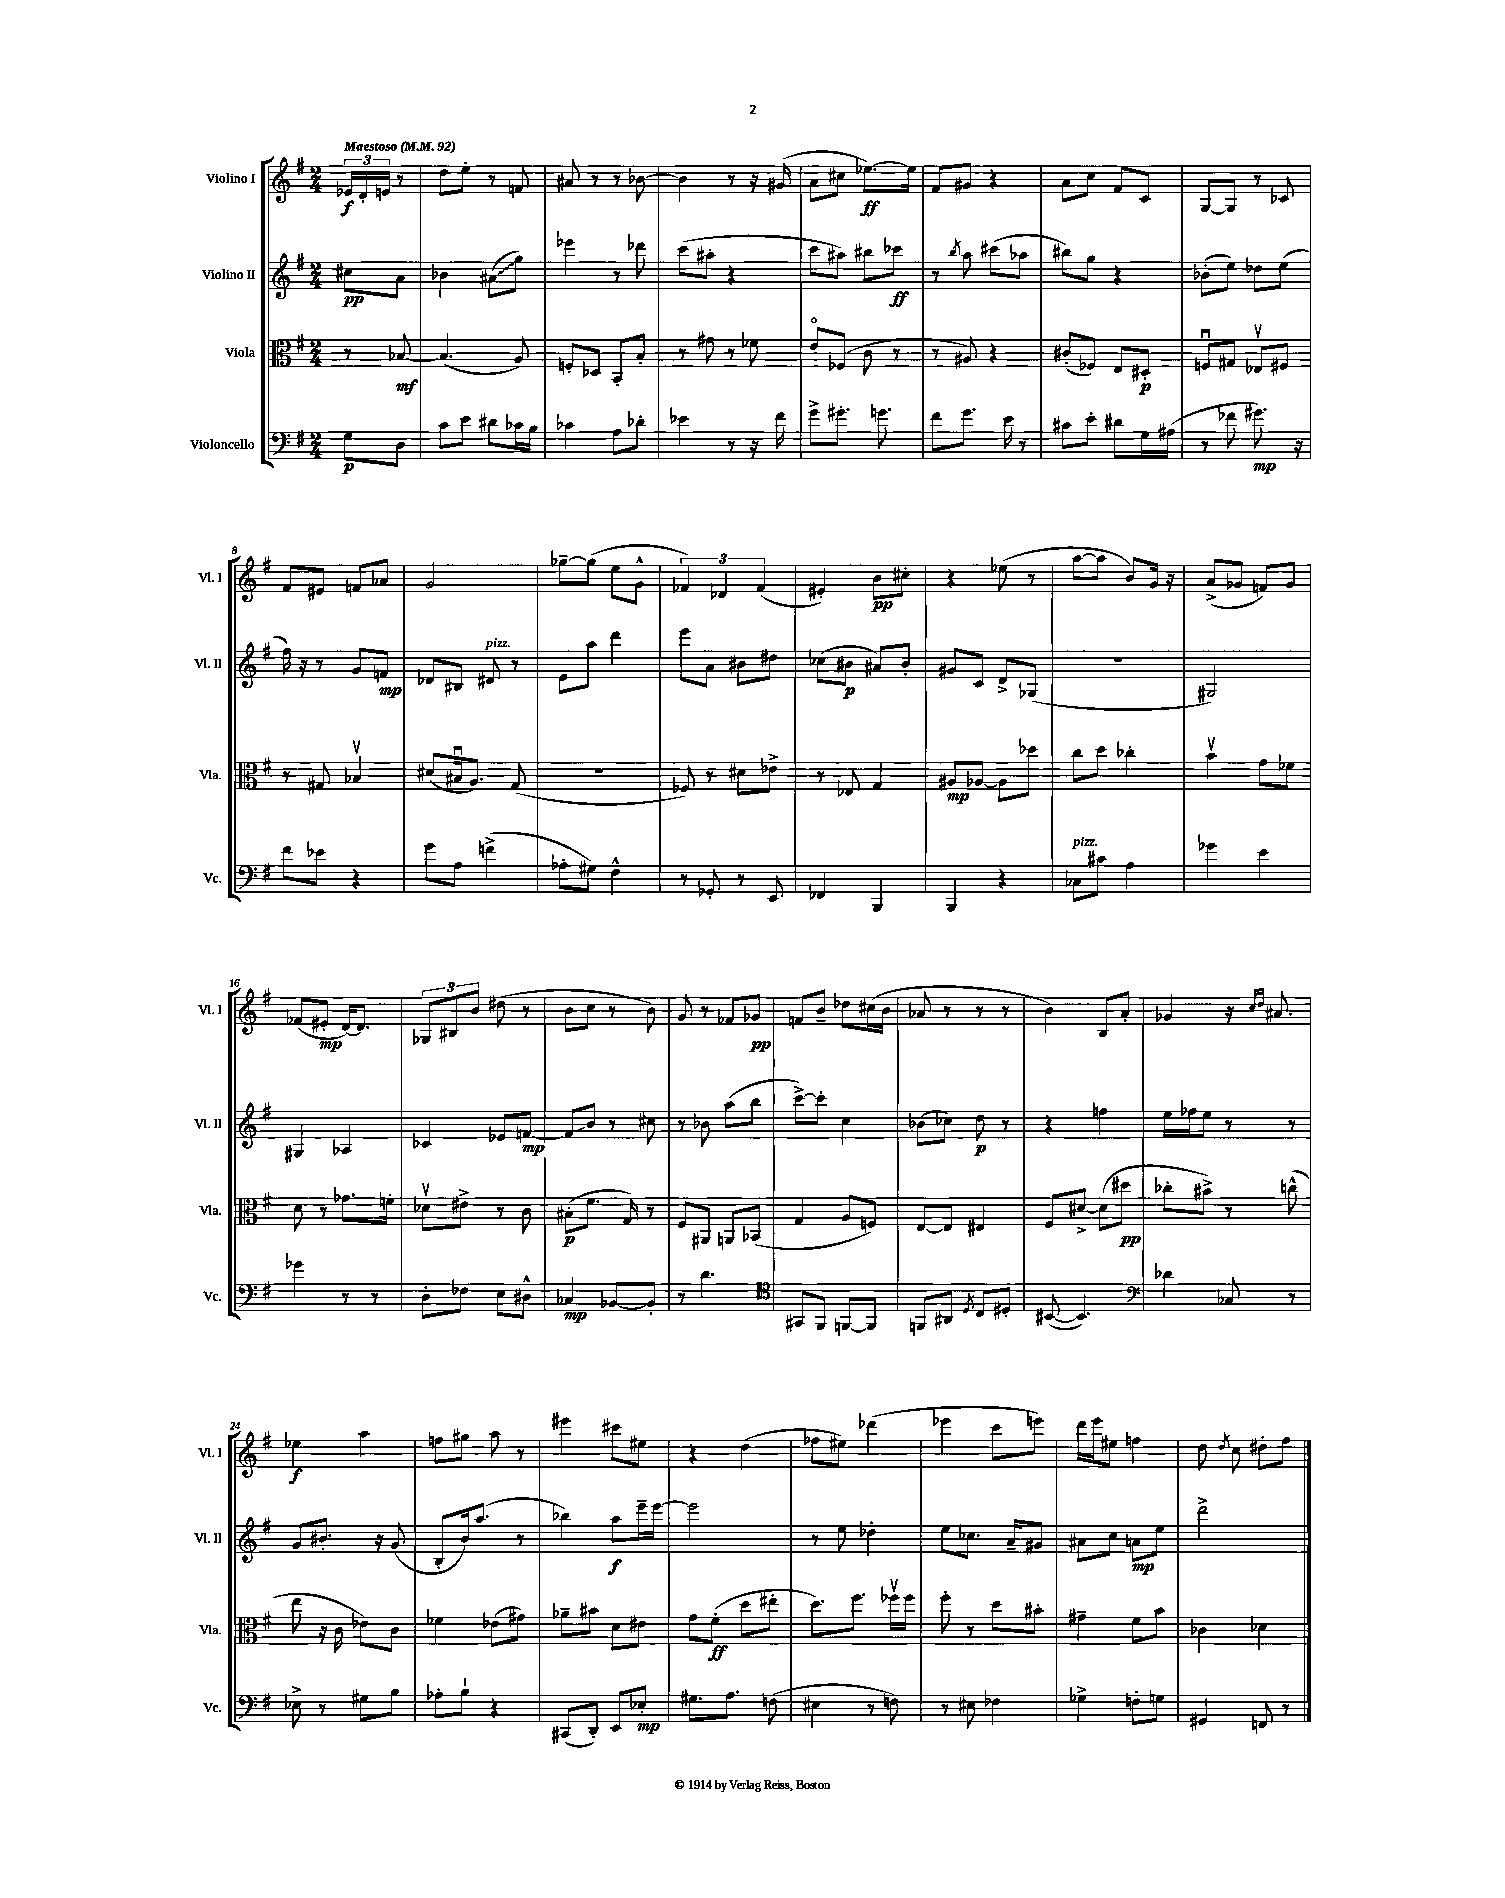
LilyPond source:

<<
\new StaffGroup <<
\new Staff = "s0" \with { instrumentName = "Violino I" shortInstrumentName = "Vl. I" } {
    \clef treble \key g \major \numericTimeSignature \time 2/4 \partial 4 \tempo "Maestoso" 4 = 92
    \autoBeamOff \tuplet 3/2 { ees'16[\f d'16-. e'16] } r8 |
    d''8[ e''8]-. r8 f'8 |
    ais'8 r8 r8 bes'8~ |
    bes'4 r8 r16 gis'16( |
    a'8[ cis''8] ees''8.[~\ff) ees''16] |
    fis'8[ gis'8] r4 |
    a'8[ c''8] fis'8[ c'8] |
    g8[~ g8] r8 ces'8 |
    fis'8[ eis'8] f'8[ aes'8] |
    g'2 |
    ges''8[~-- ges''8]( e''8[ g'8]-^ |
    \tuplet 3/2 { fes'4) des'4 fes'4( } |
    eis'4-.) b'8[\pp cis''8]-. |
    r4 ees''8( r8 |
    a''8[~ a''8] b'8[) g'16] r16 |
    a'8[->( ges'8] f'8[) ges'8] |
    fes'8[( eis'8]-.\mp d'16[~) d'8.] |
    \tuplet 3/2 { ges8[ bis8 b'8] } dis''8( r8 |
    b'8[ c''8] r8 b'8) |
    g'8 r8 fes'8[ ges'8]\pp |
    f'8[ b'8]-- des''8[ cis''16( b'16] |
    aes'8 r8 r8 r8 |
    b'4) b8[ a'8]-. |
    ges'4 r16 \grace { c''16[ d''16] } ais'8. |
    ees''4\f a''4 |
    f''8[ gis''8] a''8 r8 |
    eis'''4 cis'''8[ eis''8] |
    r4 d''4( |
    fes''8[ eis''8]) des'''4( |
    ees'''4 c'''8[ e'''8]) |
    d'''16[ e'''16 eis''8] f''4 |
    d''8 \acciaccatura { d''8 } c''8 dis''8[-. fis''8] \bar "|." |
}
\new Staff = "s1" \with { instrumentName = "Violino II" shortInstrumentName = "Vl. II" } {
    \clef treble \key g \major \numericTimeSignature \time 2/4 \partial 4
    \autoBeamOff cis''8[\pp a'8] |
    bes'4 \once \override Glissando.style = #'zigzag ais'8[\glissando( g''8]) |
    ees'''4 r8 des'''8 |
    c'''8[( ais''8]-. r4 |
    c'''8[ ais''8]) bis''8[ ces'''8]\ff |
    r8 \acciaccatura { b''8 } a''8 cis'''8[( aes''8] |
    bis''8[) g''8] r4 |
    bes'8[-.( e''8]) des''8[ e''8]( |
    fis''16) r16 r8 g'8[ f'8]\mp |
    des'8[ bis8] dis'8^\markup { \italic "pizz." } r8 |
    e'8[ a''8] d'''4 |
    e'''8[ a'8] bis'8[ dis''8] |
    ces''8[( bis'8]\p ais'8[) bis'8]-. |
    gis'8[ c'8] d'8[-> ges8]( |
    r2 |
    gis2) |
    gis4 aes4 |
    ces'4 ees'8[ f'8]~\mp |
    f'8[\glissando b'8] r8 cis''8 |
    r8 bes'8 a''8[( b''8] |
    c'''8[~->) c'''8]-. c''4 |
    bes'8[( ces''8]) d''8\p r8 |
    r4 f''4 |
    e''16[ fes''16 e''8] r8 r8 |
    g'8[ bis'8.]-. r16 g'8( |
    b8[-. b'16) a''8.]( r8 |
    bes''4) a''8[\f e'''16-- e'''16]~ |
    e'''2 |
    r8 e''8 des''4-. |
    e''8[ ces''8.] a'16[-- gis'8] |
    ais'8[ c''8] a'8[\mp e''8] |
    d'''2-> \bar "|." |
}
\new Staff = "s2" \with { instrumentName = "Viola" shortInstrumentName = "Vla." } {
    \clef alto \key g \major \numericTimeSignature \time 2/4 \partial 4
    \autoBeamOff r8 bes8~\mf |
    bes4.( a8) |
    f8[-. des8] b,8[-. b8]-. |
    r8 gis'8 r8 fes'8 |
    e'8[\flageolet fes8]( c'8 r8 |
    r8 ais8) r4 |
    cis'8[-.( fes8]) e8[ dis8]-.\p |
    f8[\downbow gis8] ees8[\upbow fis8] |
    r8 gis8 bes4\upbow |
    dis'8[( bis16\downbow a8.]) g8( |
    r2 |
    fes8) r8 dis'8[ ees'8]-> |
    r8 ees8 g4 |
    ais8[\mp aes8]~ aes8[ des''8] |
    c''8[ d''8] ces''4-. |
    b'4\upbow g'8[ fes'8] |
    d'8 r8 ges'8.[ f'16]-. |
    des'8[\upbow eis'8]-> r8 c'8 |
    bis8[-.\p( fis'8.] g16) r8 |
    fis8[ ais,8] a,8[ bes,8]( |
    g4 a8[ f8]) |
    e8[~ e8] eis4 |
    fis8[ dis'8]~-> dis'8[( dis''8]\pp |
    ces''8[-. bis'8]->) r8 c''8-^( |
    e''8 r16 c'16 ees'8[) c'8] |
    fes'4 ees'8[( gis'8]) |
    aes'8[-- bis'8] d'8[ eis'8] |
    g'8[ fis'8]-.\ff( d''8[ eis''8]-. |
    d''8.[) fis''8.] fes''16[\upbow fes''16] |
    fis''8-. r8 d''8[ bis'8]-. |
    gis'4-- fis'8[ b'8] |
    ces'4 des'4 \bar "|." |
}
\new Staff = "s3" \with { instrumentName = "Violoncello" shortInstrumentName = "Vc." } {
    \clef bass \key g \major \numericTimeSignature \time 2/4 \partial 4
    \autoBeamOff g8[\p d8] |
    c'8[ e'8] dis'8[ ces'16 b16] |
    ces'4 a8[ des'8]-. |
    ees'4 r8 r16 fis'16 |
    g'8[-> gis'8.]-. g'8. |
    fis'8[ g'8.] e'16 r8 |
    cis'8[ e'8]-. dis'8[ g16 ais16]( |
    r8 fes'8 gis'8.\mp) r16 |
    fis'8[ ees'8] r4 |
    g'8[ a8] f'4->( |
    aes8[-. gis8]) fis4-^ |
    r8 ges,8-. r8 e,8 |
    fes,4 b,,4 |
    b,,4 r4 |
    ces8[^\markup { \italic "pizz." } cis'8] a4 |
    ges'4 e'4 |
    ges'4 r8 r8 |
    d8[-. fes8] e8[ dis8]-^ |
    ces4\mp bes,8[~ bes,8]-. |
    r8 d'4. |
    \clef tenor gis,8[ fis,8] f,8[~ f,8] |
    f,8[ ais,8] \acciaccatura { d8 } c8[ dis8]-. |
    bis,8~( bis,4.) |
    \clef bass des'4 ces8 r8 |
    ees8-> r8 gis8[ b8] |
    aes8[-. b8]-! r4 |
    cis,8[( d,8]-.) e,8[ ees8]-.\mp |
    gis8.[ a8.] f8( |
    eis4 r8 f8) |
    r8 eis8 fes4 |
    ges4-> f8[-. g8] |
    gis,4 f,8 r8 \bar "|." |
}
>>
>>
